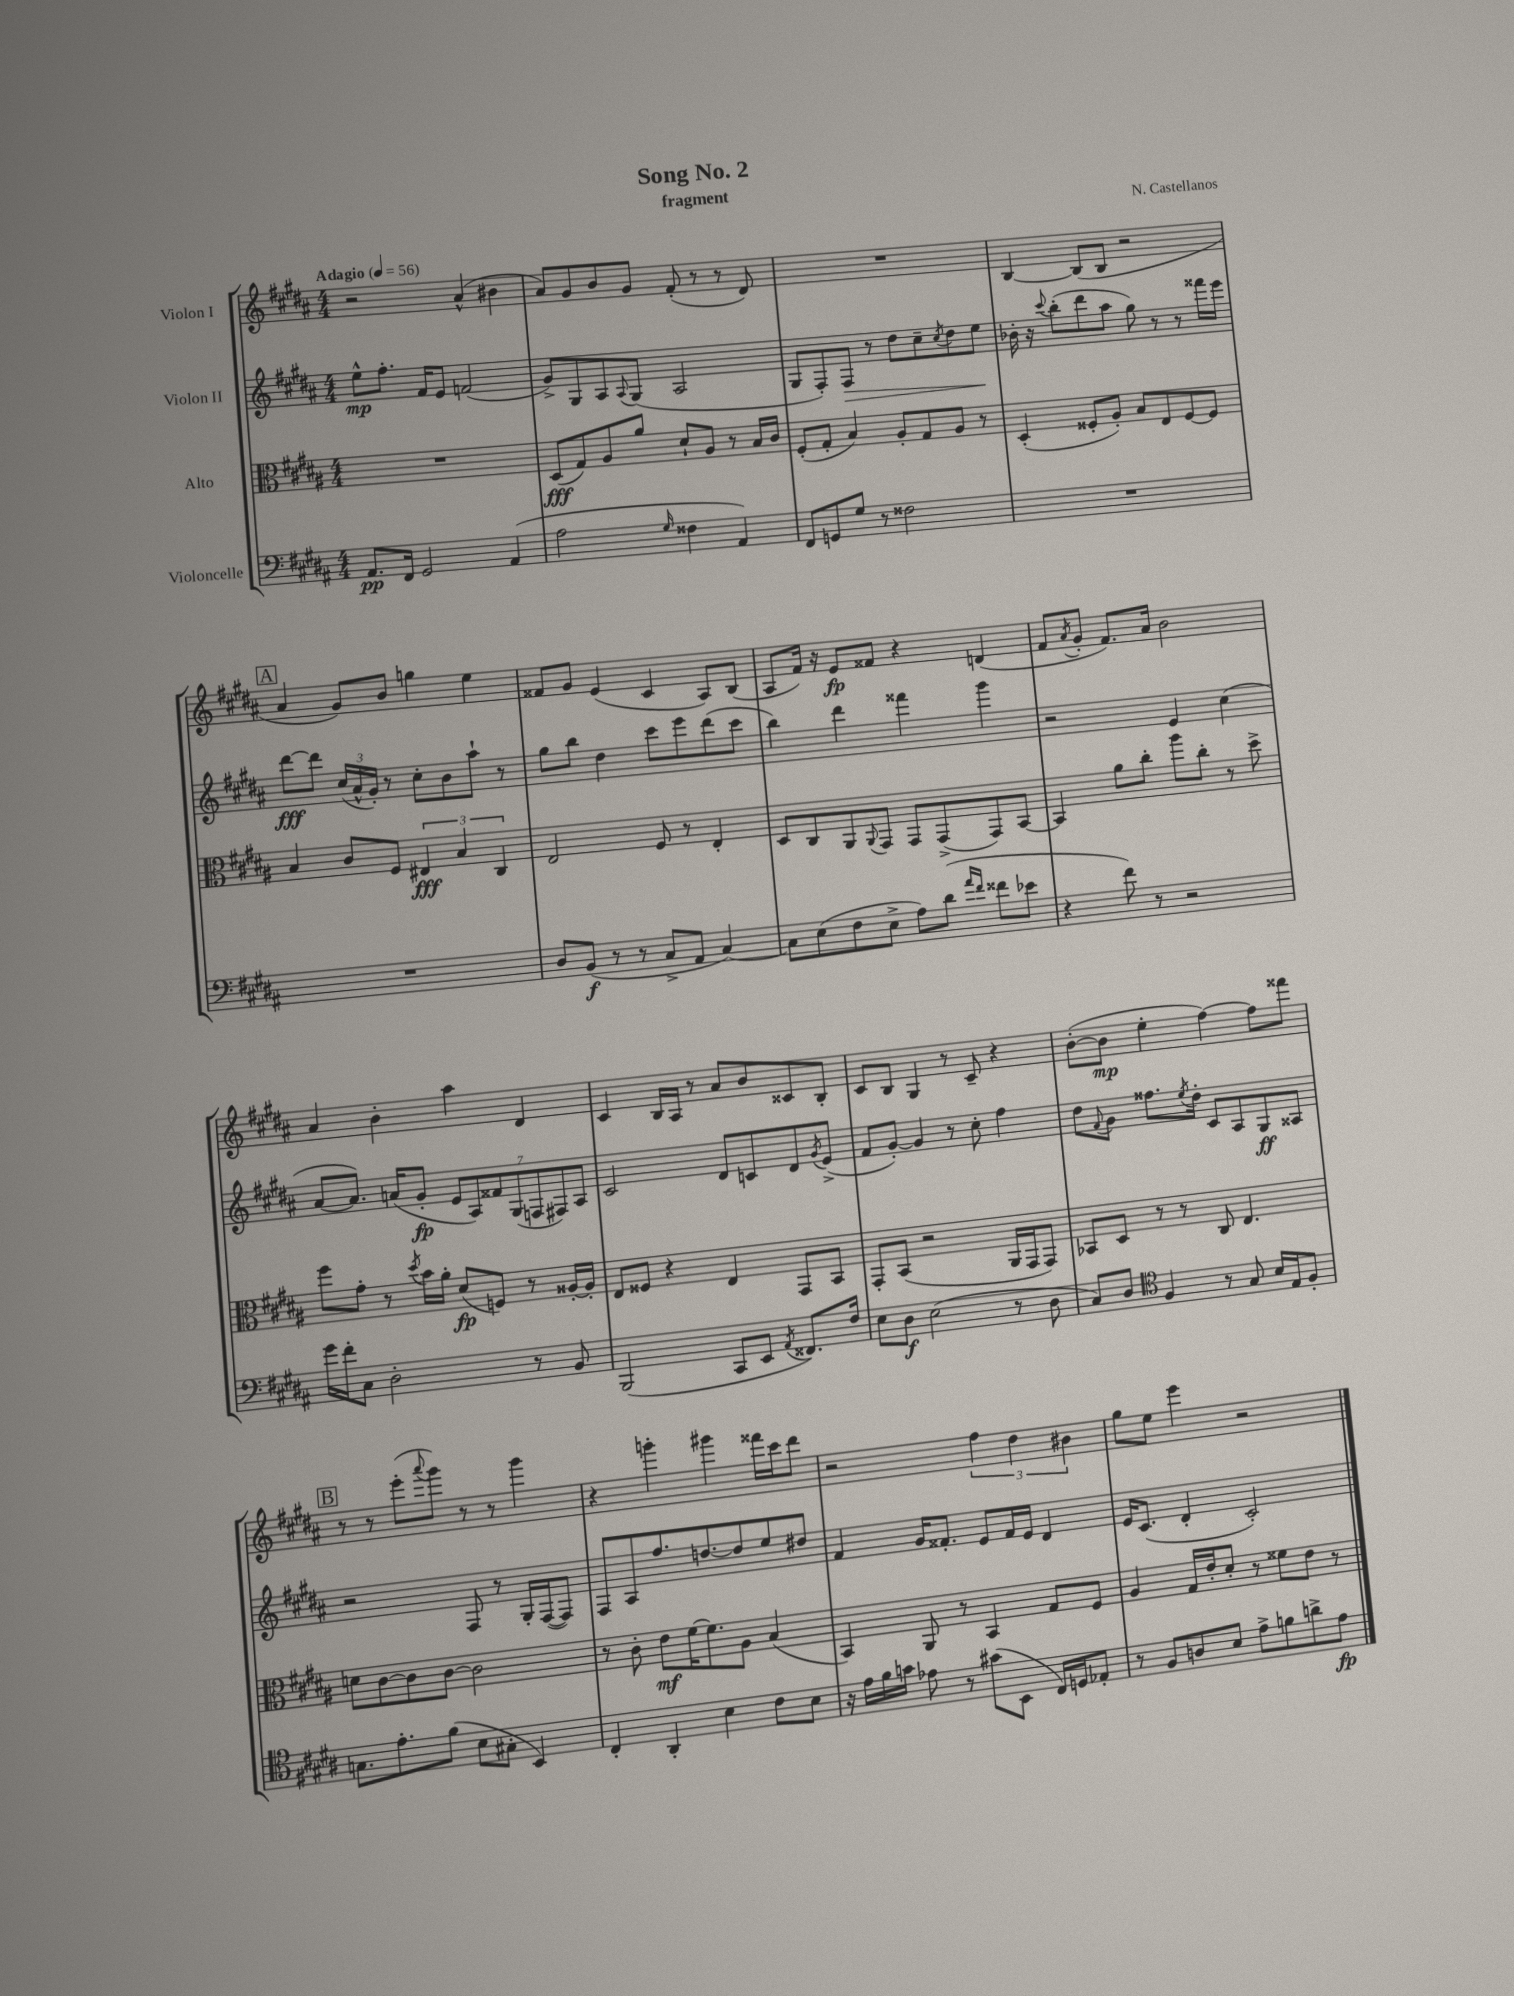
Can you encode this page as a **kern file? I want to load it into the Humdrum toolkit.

**kern	**kern	**kern	**kern
*staff4	*staff3	*staff2	*staff1
*clefF4	*clefC3	*clefG2	*clefG2
*k[f#c#g#d#a#]	*k[f#c#g#d#a#]	*k[f#c#g#d#a#]	*k[f#c#g#d#a#]
*M4/4	*M4/4	*M4/4	*M4/4
*MM56	*MM56	*MM56	*MM56
8.AA#/L	1r	8ee^^\L	2r
.	.	8.ff#'\J	.
16FF#/Jk	.	.	.
2GG#/	.	.	.
.	.	16f#/LK	.
.	.	8e/J	.
.	.	(2f/	(4a#^^/
(4AA#/	.	.	4b#\
=	=	=	=
2A#\	(8D#/L	8g#^/L)	8a#/L)
.	8G#/)	8G#/	8g#/
.	8A#/	8A#/	8b/
.	.	8qqA#/	.
.	8a#/J	(8G#/J	8g#/J
16qqG#/	.	.	.
4F##\	8d#`/L	2A#/	(8f#'/
.	8A#/J	.	8r
4AA#/)	8r	.	8r
.	16B/LL	.	8d#/)
.	16c#/JJ	.	.
=	=	=	=
8FF#/L	(8F#'/L	8G#/L	1r
8GG/	8G#'/J	8F#'/)	.
8G#/J	4B/)	8F#/J	.
8r	.	8r	.
2F##\	8A#'/L	8dd#\L	.
.	8G#/	8cc#~\	.
.	.	8qcc#/	.
.	8A#/J	8dd#\	.
.	8r	8ee\J	.
=	=	=	=
1r	(4D#'/	16b-'\	[4B/
.	.	16r	.
.	.	8qqccc#/	.
.	.	(8bb'\L	.
.	8F##'/L	8ddd#\	(8B/]L
.	8A#'/J)	8aa#\J	8B/J
.	8B/L	8gg#\)	2r
.	8E/	8r	.
.	[8F##/	8r	.
.	8F##/]J	16fff##\LL	.
.	.	16eee\JJ	.
=	=	=	=
1r	4B/	[8ddd#\L	4a#/
.	.	8ddd#\]J	.
.	8c#/L	(24cc#/LL	8g#/L)
.	.	24a#^^/	.
.	.	24g#'/JJ)	.
.	8F#/J	8r	8b/J
.	6E#/	8cc#'\L	4gg\
.	.	8b\	.
.	6B/	.	.
.	.	8aa#`\J	4ee\
.	6C#/	.	.
.	.	8r	.
=	=	=	=
8D#/L	2E/	8gg#\L	8f##/L
(8BB/J	.	8bb\J	8g#/J
8r	.	4dd#\	(4e/
8r	.	.	.
8C#^/L	8F#/	8ccc#\L	4c#/
8AA#/J	8r	8eee\	.
[4C#/)	4E'/	(8ddd#\	8A#/L)
.	.	8ccc#\J	(8B/J
=	=	=	=
8C#\]L	8D#/L	4bb\)	8A#/L
(8E\	8C#/	.	16f#/Jk)
.	.	.	16r
8F#\	8AA#/	4ddd#\	8e/L
.	8qqAA#/	.	.
8E^\J	8GG#/J	.	8f##/J
8A#\L)	8GG#/L	4fff##\	4r
(8d#\J	(8GG#^/	.	.
16qqa#/LL	.	.	.
16qqf#/JJ	.	.	.
8f##\L	8GG#/)	4ggg#\	(4d/
8e-\J	[8BB/J	.	.
=	=	=	=
4r	4BB/]	2r	8f#/L
.	.	.	8qa#/
.	.	.	8g#'/J
8f#\)	8a#\L	.	8.f#/L)
8r	8cc#'\J	.	.
.	.	.	16a#/Jk
2r	8aa#\L	4e/	2b\
.	8cc#'\J	.	.
.	8r	(4cc#\	.
.	8dd#^\	.	.
=	=	=	=
16g#\LL	8ff#\L	[8a#/L	4a#/
16f#'\J	.	.	.
8C#\J	8g#'\J	8.a#/]J)	.
2D#'\	8r	.	4b'\
.	.	(16a/LK	.
.	8qdd#/	.	.
.	16b\LL	8g#'/J	.
.	16a#'\JJ	.	.
.	(8d#/L	14e/L	4aa#\
.	.	14A#/)	.
.	8F/J)	.	.
.	.	14f##/	.
.	.	(14G#/	.
8r	8r	.	4d#/
.	.	14F/	.
.	.	14F#/)	.
8BB/	[16A##'/LL	.	.
.	.	14A#/J	.
.	16A##'/]JJ	.	.
=	=	=	=
(2BBB/	8E/L	2c#/	4c#/
.	8F##/J	.	.
.	4r	.	16B/LL
.	.	.	16A#/JJ
.	.	.	8r
8CC#/L	4E/	8d#/L	8a#/L
8EE/J	.	8c/	8b/
8qAA#/	.	.	.
8.FF##/L)	8GG#/L	8d#/	8c##/
.	.	8qg#/	.
.	8BB/J	(8e^/J	8B'/J
16F#/Jk	.	.	.
=	=	=	=
8E\L	8GG#'/L	8f#/L	8c#/L
8D#\J	(8BB/J	[8g#'/J)	8B/J
(2E\	2r	4g#/]	4G#/
.	.	8r	8r
.	.	8cc#'\	8c#~/
8r	16AA#/LL	4ff#\	4r
.	16GG#/J	.	.
8D#\	8GG#/J)	.	.
=	=	=	=
8C#/L)	8BB-/L	8dd#\L	([8b'\L
.	.	8qqf#/	.
8D#/J	8D#/J	8g#\J	8b\]J
*clefC4	*	*	*
4F#/	8r	8.ff##\L	4ee'\
.	8r	.	.
.	.	8qee/	.
.	.	16dd#'\Jk	.
8r	8C#/	8c#/L	[4ff#\)
8G#/	4.E/	8A#/	.
16B/LL	.	8G#/	8ff#\]L
16E/J	.	.	.
8F#'/J	.	8A##/J	8fff##\J
=	=	=	=
8.G\L	8d\L	2r	8r
.	[8c#\	.	8r
8.e'\	.	.	.
.	8c#\]	.	(8eee'\L
.	.	.	8qqaaa#/
(8f#\J	[8c#\J	.	8ggg#\J)
8B\L	2c#\]	8F#/	8r
8G#'\J	.	8r	8r
4BB/)	.	16G#'/LL	4ggg#\
.	.	([16F#/J	.
.	.	8F#/]J)	.
=	=	=	=
4C#'/	8r	8F#/L	4r
.	8c#'\	8A#/	.
4AA#'/	8e\L	8.ff#/	4ggg'\
.	[16f#\K	.	.
.	8.f#\]	[8.dd/	.
4B\	.	.	4ggg#\
.	8A#\J	8dd/]	.
8c#\L	(4B/	8ee/	16fff##\LL
.	.	.	16ccc#\J
8B\J	.	8dd#/J	8ddd#\J
=	=	=	=
16r	4BB/)	4f#/	2r
16e\LL	.	.	.
16f#\	.	.	.
16g\JJ	.	.	.
8e-\	8AA#/	16g#/LK	.
.	.	8.f##'/J	.
8r	8r	.	.
(8g#\L	4BB/	8e/L	6ff#\
8BB\J	.	16f##/L	.
.	.	.	6dd#\
.	.	16e/JJ	.
16C#/LL)	8G#/L	4d#/	.
16D/J	.	.	.
.	.	.	6b#\
8E-'/J	8F#/J	.	.
=	=	=	=
8r	4A#/	16e/LK	8gg#\L
.	.	(8.c#/J	.
8F#/L	.	.	8ee\J
8A/	16G#/LL	4d#'/	4eee\
.	16e'/J	.	.
8B/J	8d#'/J	.	.
8e^\L	8r	2c#'/)	2r
8f\	8f##\L	.	.
8a^\	8e\J	.	.
8e\J	8r	.	.
==	==	==	==
*-	*-	*-	*-
